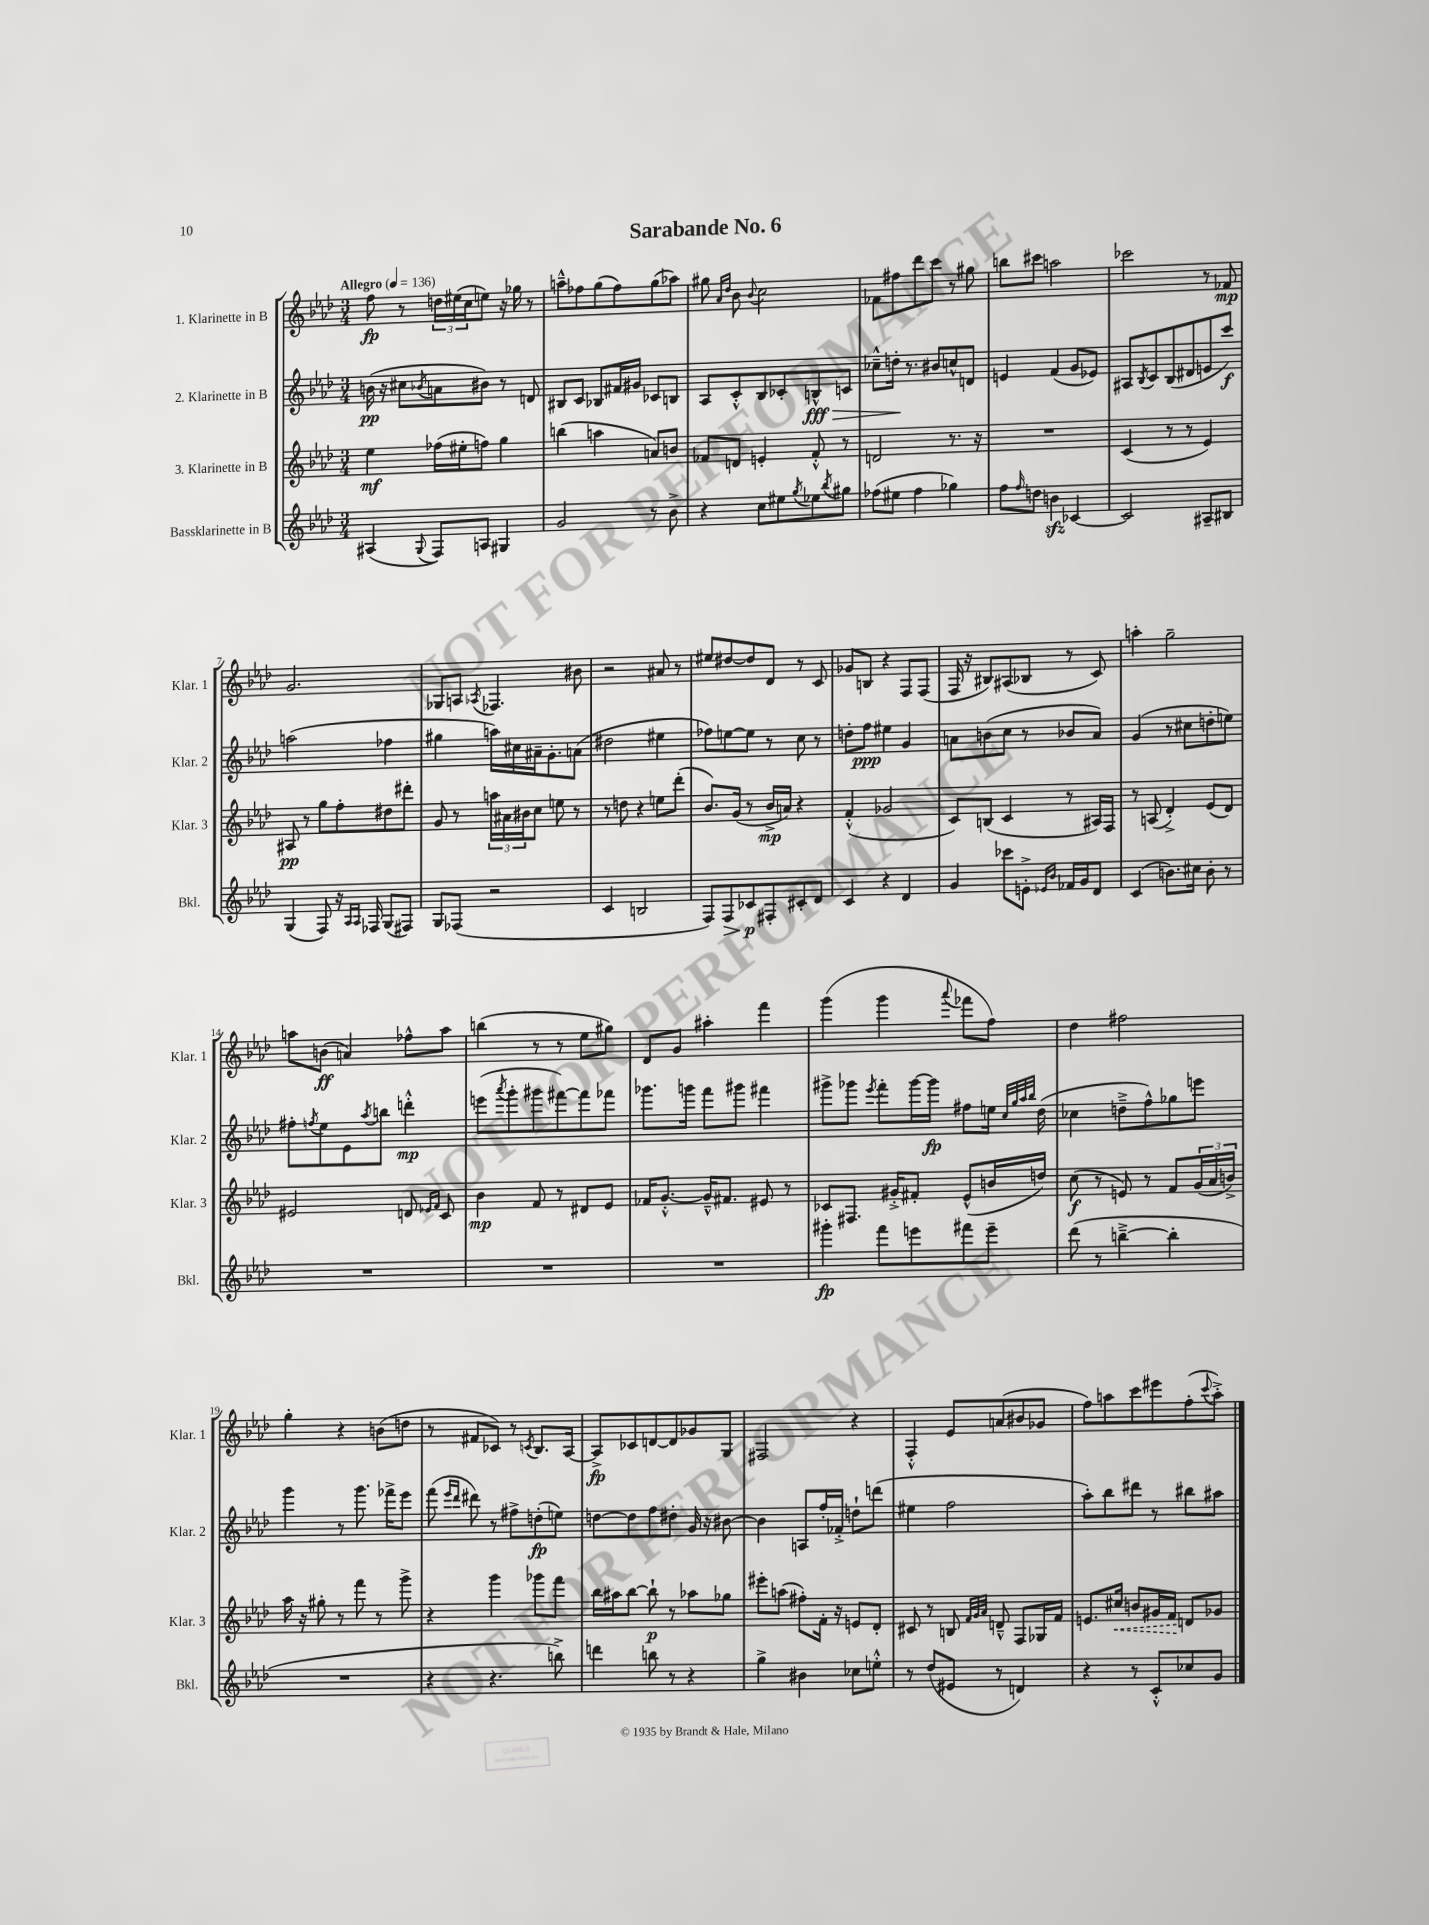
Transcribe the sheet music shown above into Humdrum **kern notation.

**kern	**kern	**kern	**kern
*staff4	*staff3	*staff2	*staff1
*clefG2	*clefG2	*clefG2	*clefG2
*k[b-e-a-d-]	*k[b-e-a-d-]	*k[b-e-a-d-]	*k[b-e-a-d-]
*M3/4	*M3/4	*M3/4	*M3/4
*MM136	*MM136	*MM136	*MM136
(4A#	4ee-	(16b	8ff
.	.	16r	.
.	.	8cc#	8r
8qqG	.	8qb-	.
8F)	(16ff-	8a	24dd
.	.	.	(24ee#
.	16ee#'	.	.
.	.	.	24cc
8A	8ff)	8b#)	8ee)
4G#	4gg	8r	16r
.	.	.	16gg-
.	.	8d	8r
=	=	=	=
2g	(4bb	8B#	8aa~^^
.	.	8c	8ff-
.	4aa	8B-	(8gg
.	.	16f#	8ff-)
.	.	16g#	.
8r	8a)	8c-	(8gg
8b-^	8b	8B	8aa-)
=	=	=	=
4r	8f-	8A-	8gg#
.	.	.	16qqa-
.	.	.	16qqdd-
.	8d	8c'^^	8b-
.	.	.	8qqb-
8cc	4e'	8B-	2cc
8ee#	.	8c-'	.
8qgg	.	.	.
8ee-	8f-'^^	8B^^	.
8qbb-	.	.	.
8gg#	8r	8c	.
=	=	=	=
(8ff-	2d	8cc-~^^	8f-
8ee#	.	16dd'	8ff#
.	.	8.r	.
4ff-	.	.	8ddd-
.	.	8b#	8ccc
4gg-)	8.r	8cc^^	8r
.	.	8d	8gg#
.	16r	.	.
=	=	=	=
8ff	2.r	4e	8bb
16qqff	.	.	.
8dd	.	.	8ccc#
4b	.	(4f	2aa
[4c-	.	8g	.
.	.	8e-)	.
=	=	=	=
2c-]	(4c	8A#	2ccc-
.	.	8qB-	.
.	.	8c	.
.	8r	(8B-	.
.	8r	8d#	.
8A#~	4e-)	8e	8r
8B#	.	8ccc)	8f-
=	=	=	=
(4G	8A#	(2aa	2.g
.	8r	.	.
8F)	8gg	.	.
16r	8ff'	.	.
16qqA-	.	.	.
16qqA-	.	.	.
16F-	.	.	.
(8G	8dd#	4ff-	.
8F#)	8ddd#'	.	.
=	=	=	=
8G	8g	4gg#	8G-
(8F-	8r	.	8A
.	.	.	8qA-
2r	24aa	16aa)	4.F-
.	24a#	.	.
.	.	16cc#	.
.	24b#	.	.
.	8cc	16a#~	.
.	.	8.g'	.
.	8ee	.	.
.	8r	(8a	8b#
=	=	=	=
4c	8r	2dd#	2r
.	8dd	.	.
2B	4r	.	.
.	8ee	4ee#	8a#
.	(8ddd-'	.	8r
=	=	=	=
8F)	8.b-)	8ff-)	8ee#
8F	.	[8ee	[8dd#
.	(16g	.	.
8c-	8r	8ee]	8dd#]
8F#'	16b-^	8r	8d-
.	16a)	.	.
8c#'	4r	8cc	8r
8d-	.	8r	8c
=	=	=	=
4c	(4f'^^	8dd'	8g-
.	.	8ff	8B
4r	2g-	4ee#	4r
4d-	.	4g	8F
.	.	.	(8F
=	=	=	=
4g	8c)	8a	16F
.	.	.	16r
.	(8B	(8b	8B#)
8ccc-	4c	8cc	(8A#
8e'^	.	8r	8B-
16qqe-	.	.	.
16qqb-	.	.	.
16f-	8r	8b-	8r
16g	.	.	.
8d-	16A#)	8a)	8c)
.	16F	.	.
=	=	=	=
(4c	8r	(4g	4aa'
.	(8A	.	.
8.b)	4d-'^)	8r	2gg~
.	.	8cc#	.
16cc#	.	.	.
8b'	(8e-	8dd'	.
8r	8d-)	8ee)	.
=	=	=	=
2.r	2e#	8ff#'	8aa
.	.	8qff	.
.	.	8ee-	(8b
.	.	8e-	4a)
.	.	8qaa-	.
.	.	8bb	.
.	8d	4ddd'^^	8ff-^^
.	16qqe-	.	.
.	16qqf	.	.
.	8c	.	8aa
=	=	=	=
2.r	4b-	(8eee	(4bb
.	.	8qaaa-	.
.	.	8ggg'	.
.	8f	8ggg#	8r
.	8r	[8fff#)	8r
.	8d#	8fff#]	8ee-
.	8e-	8fff-	8gg#)
=	=	=	=
2.r	16f-	8.ggg-	8d-
.	[8.g'^^	.	.
.	.	.	8g
.	.	16ggg	.
.	16g~^^]	8fff	4aa#'
.	8.f#	.	.
.	.	8ggg#	.
.	8e#	4fff#	4fff
.	8r	.	.
=	=	=	=
4ggg#'	8c-	8ggg#^	(4ggg
.	8.F#	8ggg-	.
.	.	8qeee-	.
8fff	.	8fff'	4ggg
.	16g#'^	.	.
8eee	8f#'	[16ggg-	.
.	.	16ggg-]	.
.	.	.	8qqaaa-
8fff#	(8e-^^	8ff#	8fff-
8eee~	16b	16ee	8ff)
.	.	32qqcc	.
.	.	32qqgg	.
.	.	32qqaa-	.
.	.	32qqbb-	.
.	16dd)	(16dd-	.
=	=	=	=
(8ddd-	(8cc	4cc-	4dd-
8r	8r	.	.
[4bb~^	8e)	8dd~^	2ff#
.	8r	8ff^^)	.
4bb']	8f	8gg-	.
.	(24g	8eee	.
.	24a-	.	.
.	24b^)	.	.
=	=	=	=
2.r	16aa-	4ggg	4gg'
.	16r	.	.
.	8gg#'	.	.
.	8r	8r	4r
.	8fff	8.ggg	.
.	8r	.	(8b
.	.	16fff-^	.
.	8ggg^	8eee-	8dd
=	=	=	=
4r	4r	(8fff	8r
.	.	16qqeee-	.
.	.	16qqddd-	.
.	.	8ddd#)	8f#
4.r	4ggg	8r	8c-)
.	.	8ff#^	8r
.	.	.	8qc
.	8ggg-	(8dd'	8.B-
8bb^)	8fff	8ee)	.
.	.	.	[16A-
=	=	=	=
4ddd	16bb-	[8dd	8A-^]
.	16aa#	.	.
.	[8bb-	8dd]	8c-
8bb	8bb-`]	8ff	[8d
8r	8r	8dd#'	8d]
4r	8aa-	16g	8g-
.	.	16r	.
.	8gg-	[8b#	8G
=	=	=	=
4gg^	8eee#'	4b#]	2F#
.	(8aa	.	.
4b#	8ff#')	8A	.
.	16f'	16ff'	.
.	16r	16f-'^	.
8cc-	8e	8dd`	4r
8ee'^^	8d-'	(8ddd	.
=	=	=	=
8r	8c#	4ee#	4F'^^
(8dd-	8r	.	.
8e#	8B	2ff	8e-
.	32qqf	.	.
.	32qqg	.	.
.	32qqa-	.	.
8r	8d~^^	.	(8a
4d)	8F	.	8b#
.	16G-	.	8g-
.	16f	.	.
=	=	=	=
4r	8.e	8aa-')	8ff)
.	.	8bb-	8aa
.	16cc#	.	.
8r	8b	8ddd#	8ccc
8c'^^	16g#	8r	8eee#
.	16f	.	.
8cc-	8d	8bb#	(8ff'
.	.	.	8qqccc
8g	8g-	8aa#	8aa'^)
==	==	==	==
*-	*-	*-	*-
